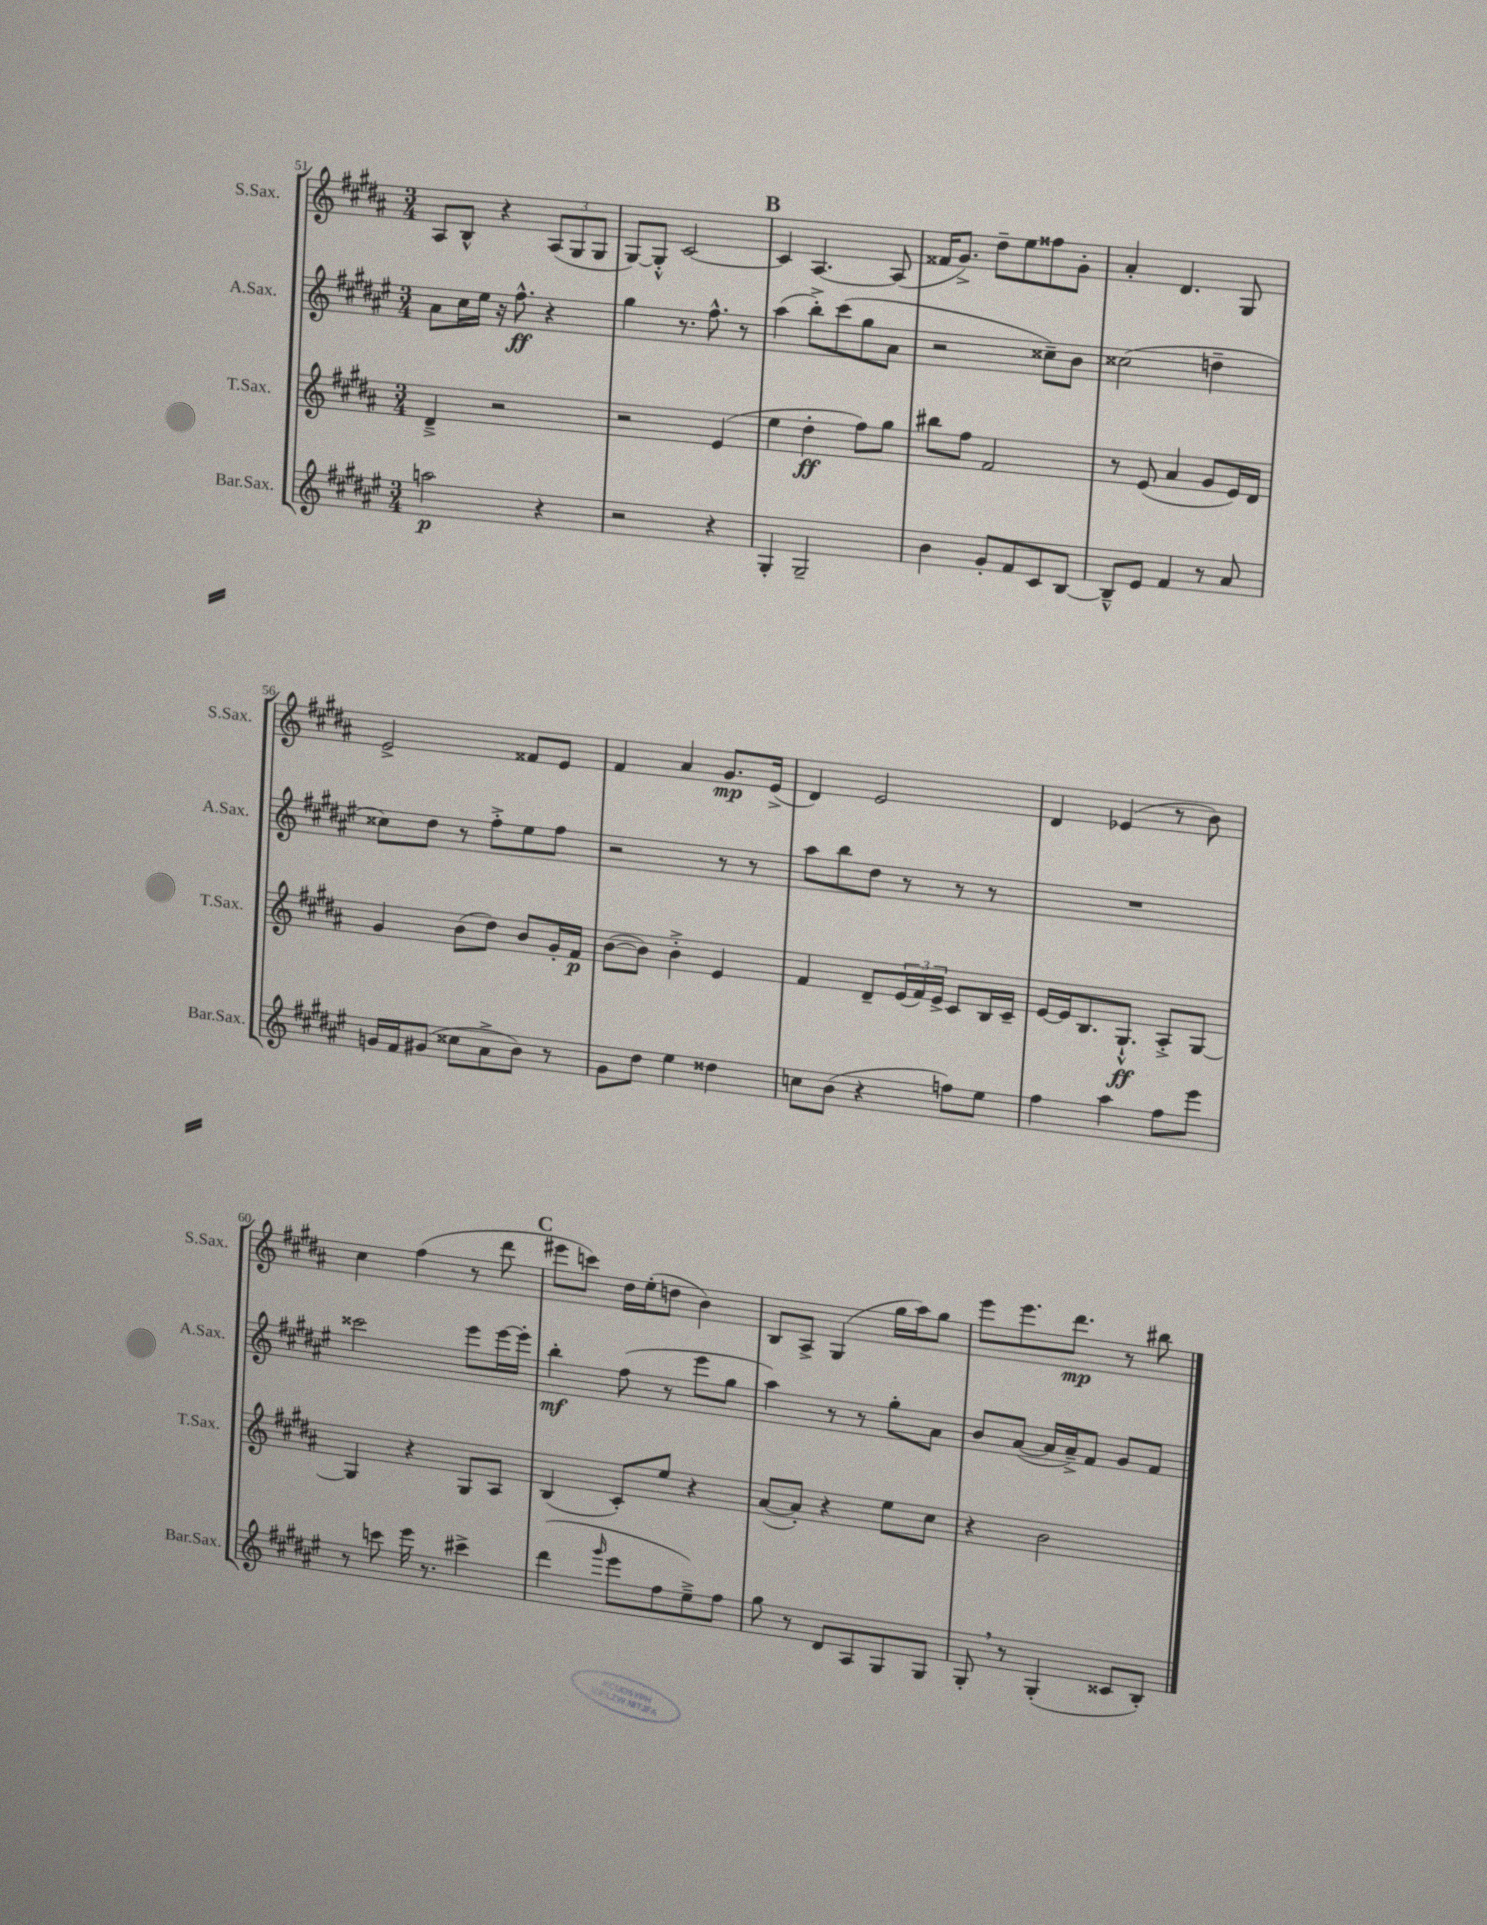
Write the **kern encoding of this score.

**kern	**kern	**kern	**kern
*staff4	*staff3	*staff2	*staff1
*clefG2	*clefG2	*clefG2	*clefG2
*k[f#c#g#d#a#e#]	*k[f#c#g#d#a#]	*k[f#c#g#d#a#e#]	*k[f#c#g#d#a#]
*M3/4	*M3/4	*M3/4	*M3/4
2aa\	4d#~^/	8a#\L	8A#/L
.	.	16cc#\L	8B^^/J
.	.	16ee#\JJ	.
.	2r	16r	4r
.	.	8.ff#^^\	.
4r	.	4r	(12A#/L
.	.	.	12G#/
.	.	.	12G#/J
=	=	=	=
2r	2r	4gg#\	[8G#/L)
.	.	.	8G#'^^/]J
.	.	8.r	[2c#/
.	.	8.ff#^^\	.
4r	(4e/	.	.
.	.	8r	.
=	=	=	=
4G#'/	4ee\	(4aa#\	4c#/]
2G#~/	4dd#'\	8bb'^\L)	[4.A#/
.	.	(8ccc#\	.
.	8ff#\L)	8gg#\	.
.	8gg#\J	8a#\J	(8A#/]
=	=	=	=
4b\	8bb#\L	2r	16f##/LK
.	.	.	8.g#^/J)
.	8ff#\J	.	.
8g#'/L	2f#/	.	8dd#~\L
8f#/	.	.	8ee\
8c#/	.	8cc##~\L)	8ff##\
[8B/J	.	8b\J	8g#'\J
=	=	=	=
8B~^^/]L	8r	(2cc##\	4a#'/
8e#/J	(8e/	.	.
4f#/	4a#/	.	4.d#/
8r	8g#/L	4dd~\	.
8a#/	16e/L)	.	8G#/
.	16d#/JJ	.	.
=	=	=	=
16g/LL	4g#/	8cc##\L)	2e^/
16f#/J	.	.	.
(8g#/J	.	8dd#\J	.
8cc##\L	(8b\L	8r	.
8a#^\	8dd#\J)	8ff#'^\L	.
8b\J)	8b/L	8ee#\	8f##/L
8r	16g#'/L	8ff#\J	8e/J
.	16f#/JJ	.	.
=	=	=	=
8g#\L	([8b\L	2r	4f#/
8dd#\J	8b\]J)	.	.
4ee#\	4b'^\	.	4a#/
4dd##\	4e/	8r	8.g#/L
.	.	8r	.
.	.	.	(16e^/Jk
=	=	=	=
8cc\L	4f#/	8aa#\L	4d#/)
(8b\J	.	8bb\	.
4r	8d#~/L	8dd#\J	2e/
.	(24e/L	8r	.
.	24f#/)	.	.
.	24e^/JJ	.	.
8ff\L)	8c#/L	8r	.
8ee#\J	16B/L	8r	.
.	16c#~/JJ	.	.
=	=	=	=
4ff#\	[16e/LL	2.r	4d#/
.	16e/]J	.	.
.	8.B/	.	.
4aa#\	.	.	(4e-/
.	8.G#`^^/J	.	.
8ff#\L	8A#'^/L	.	8r
8eee#\J	[8G#/J	.	8b\)
=	=	=	=
8r	4G#/]	2ccc##\	4cc#\
8ccc\	.	.	.
16eee#\	4r	.	(4ff#\
8.r	.	.	.
4ccc#^\	8G#/L	8eee#\L	8r
.	8A#/J	[16eee#\L	8ddd#\
.	.	16eee#'\]JJ	.
=	=	=	=
(4ddd#\	(4B/	4bb'\	8eee#\L
.	.	.	8ccc\J)
16qqggg#/	.	.	.
8eee#\L	8c#'/L)	(8ff#\	16dd#\LL
.	.	.	(16ee'\J
8ff#\	8ee/J	8r	8dd\J
8ee#~^\)	4r	8eee#\L	4b\)
8ff#\J	.	8gg#\J	.
=	=	=	=
8gg#\	([8a#/L	4aa#\)	8B/L
8r	8a#'/]J)	.	8A#^/J
8d#/L	4r	8r	(4G#/
8A#/	.	8r	.
8G#/	8ee\L	8gg#'\L	16gg#\LL
.	.	.	16aa#\J)
8G#/J	8cc#\J	8a#\J	8gg#\J
=	=	=	=
8G#'/	4r	8b/L	8eee\L
8r	.	([8a#/J	8.eee\
(4G#'/	2b\	16a#/]LL	.
.	.	16a#~^/J)	8.ddd#\J
.	.	8f#/J	.
8c##/L	.	8g#/L	8r
8B'/J)	.	8f#/J	8bb#\
==	==	==	==
*-	*-	*-	*-
